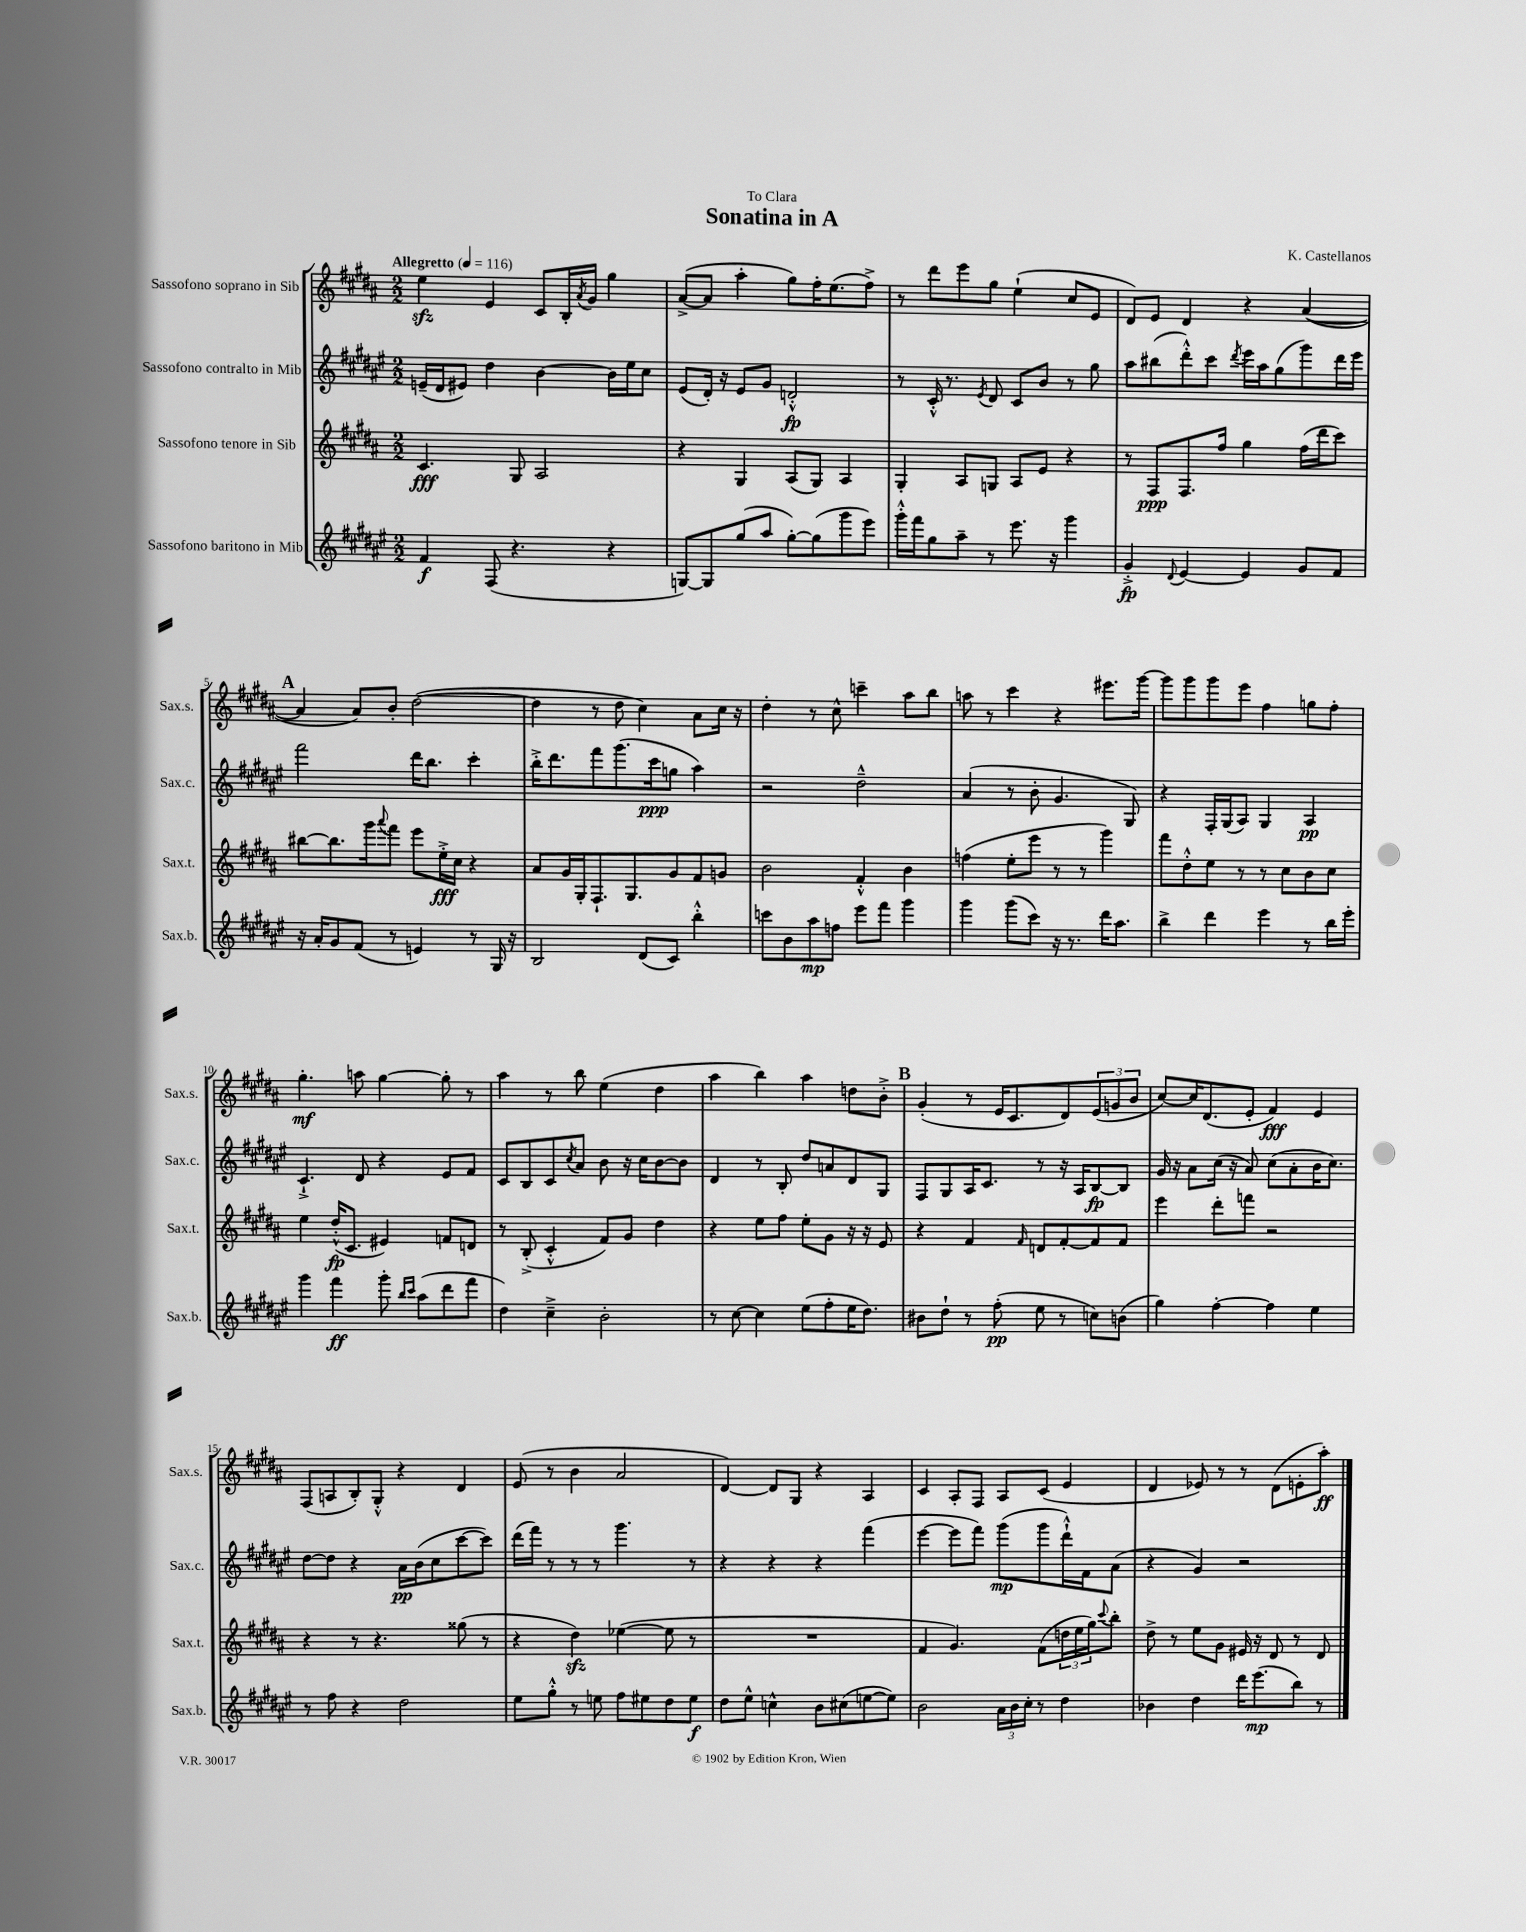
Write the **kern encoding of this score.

**kern	**kern	**kern	**kern
*staff4	*staff3	*staff2	*staff1
*clefG2	*clefG2	*clefG2	*clefG2
*k[f#c#g#d#a#e#]	*k[f#c#g#d#a#]	*k[f#c#g#d#a#e#]	*k[f#c#g#d#a#]
*M2/2	*M2/2	*M2/2	*M2/2
*MM116	*MM116	*MM116	*MM116
4f#	4.c#	(16e~	4ee
.	.	16d#	.
.	.	8e#)	.
(8F#	.	4dd#	4e
4.r	8G#	.	.
.	2A#	[4b	8c#
.	.	.	16B'
.	.	.	8qa#
.	.	.	16g#
4r	.	16b]	4gg#
.	.	16ee#	.
.	.	8cc#	.
=	=	=	=
[8G)	4r	(8e#	([8a#^
8G]	.	16d#')	8a#]
.	.	16r	.
(8gg#	4G#	8e#	4aa#'
8aa#	.	8g#	.
[8gg#')	(8A#	2d'^^	8gg#)
(8gg#]	8G#)	.	16ff#'
.	.	.	(8.ee
8ggg#	4A#	.	.
8eee#)	.	.	8ff#^)
=	=	=	=
16ggg#'^^	4G#'	8r	8r
16fff#	.	.	.
8gg#	.	16c#'^^	8ddd#
.	.	8.r	.
8aa#~	8A#	.	8eee
.	.	8qe#	.
8r	8G	8d#	8gg#
8.eee#	8A#	8c#	(4ee`
.	8e	8b	.
16r	.	.	.
4ggg#	4r	8r	8cc#
.	.	8gg#	8e
=	=	=	=
4g#'^	8r	8aa#	8d#)
.	8F#	(8bb#	8e
8qqd#	.	.	.
[4e#	8.F#	8ddd#'^^)	4d#
.	.	8ccc#	.
.	16ff#	.	.
.	.	8qddd#	.
4e#]	4gg#	16eee#	4r
.	.	16aa#	.
.	.	(8gg#	.
8g#	(16ff#	8ggg#)	([4a#
.	16ddd#	.	.
8f#	8ccc#)	16ddd#	.
.	.	16eee#	.
=	=	=	=
16r	[8bb#	2fff#	4a#]
16a#'	.	.	.
8g#	8.bb#]	.	.
(8f#	.	.	8a#)
.	16ggg#	.	.
.	8qqaaa#	.	.
8r	8fff#	.	8b'
4e)	8eee	16ddd#	([2dd#
.	.	8.bb	.
.	16ee'^	.	.
.	16cc#	.	.
8r	4r	4ccc#'	.
16G#	.	.	.
16r	.	.	.
=	=	=	=
2B	8a#	16bb'^	4dd#]
.	.	8.ddd#	.
.	16g#	.	.
.	16G#'	.	.
.	8.F#`	8fff#	8r
.	.	(8.ggg#	8dd#
.	8.G#	.	.
(8d#	.	.	4cc#)
.	.	16ccc#	.
8c#)	8g#	8gg	.
4bb'^^	8f#	4aa#)	8a#
.	8g	.	16cc#
.	.	.	16r
=	=	=	=
8ccc	2b	2r	4dd#'
8b	.	.	.
8aa#	.	.	8r
8ff	.	.	8cc#^^
8eee#	4f#'^^	2dd#~^^	4ccc~
8fff#	.	.	.
4ggg#	4b	.	8aa#
.	.	.	8bb
=	=	=	=
4ggg#	(4ff	(4a#	8aa
.	.	.	8r
(8ggg#	8ee'	8r	4ccc#
8ccc#)	8eee	8b'	.
16r	8r	4.g#	4r
8.r	.	.	.
.	8r	.	.
16ddd#	4ggg#)	.	8.eee#
8.aa#	.	.	.
.	.	8G#)	.
.	.	.	[16ggg#
=	=	=	=
4bb^	8fff#	4r	8ggg#]
.	8dd#'^^	.	8ggg#
4ddd#	8ee	16F#'	8ggg#
.	.	(16G#	.
.	8r	8A#)	8eee
4eee#	8r	4G#	4ff#
.	8cc#	.	.
8r	8b	4A#	8gg
16bb	8cc#	.	8ff#'
16eee#'	.	.	.
=	=	=	=
4ggg#	4ee	4.c#`^	4.gg#'
4fff#	(16dd#'^^	.	.
.	8.c#	.	.
.	.	8d#	8aa
8ggg#'	4e#)	4r	[4gg#
16qqbb	.	.	.
16qqccc#	.	.	.
(8aa#	.	.	.
8ddd#	8f	8e#	8gg#']
8fff#	8d	8f#	8r
=	=	=	=
4dd#)	8r	8c#	4aa#
.	(8B'^	8B	.
4cc#~^	4c#'^^	8c#	8r
.	.	8qcc#	.
.	.	8a#	8bb
2b'	8f#)	8b	(4ee
.	8g#	16r	.
.	.	16cc#	.
.	4dd#	[8b	4dd#
.	.	8b]	.
=	=	=	=
8r	4r	4d#	4aa#
[8cc#	.	.	.
4cc#]	8ee	8r	4bb)
.	8ff#	8B'	.
(8ee#	8ee'	8dd#	4aa#
8ff#'	8g#	8a	.
16ee#	16r	8d#	8dd
8.dd#)	16r	.	.
.	8e	8G#	8b'^
=	=	=	=
8b#	4r	8F#	(4g#'
8dd#`	.	8G#	.
8r	4f#	16A#	8r
.	.	8.c#	.
(8ff#'	.	.	16e
.	.	.	8.c#
.	16qqf#	.	.
8ee#	8d	8r	.
8r	[8f#'	16r	8d#)
.	.	16A#	.
8cc)	8f#]	[8B	(12e
.	.	.	12g
(8b	8f#	8B]	.
.	.	.	12b
=	=	=	=
4gg#)	4eee	16g#	[8cc#)
.	.	16r	.
.	.	8a#	16cc#]
.	.	.	(8.d#
[4ff#'	8ddd#'	(16cc#	.
.	.	16r	.
.	8fff	8a#)	8e'
4ff#]	2r	(8cc#	4f#)
.	.	8a#'	.
4ee#	.	16b	4e
.	.	8.cc#)	.
=	=	=	=
8r	4r	[8dd#	(8F#
8ff#	.	8dd#]	8A
4r	8r	4r	8B')
.	4.r	.	8G#'^^
2dd#	.	16a#	4r
.	.	(16b	.
.	.	8cc#	.
.	(8gg##	[8ccc#	4d#
.	8r	8ccc#])	.
=	=	=	=
8ee#	4r	(16ddd#	(8e
.	.	16fff#)	.
8gg#'^^	.	8r	8r
8r	4dd#)	8r	4b
8ee	.	8r	.
8ff#	([4ee-	4.ggg#	2a#
8ee#	.	.	.
8dd#	8ee-]	.	.
8ee#	8r	8r	.
=	=	=	=
8dd#	1r	4r	[4d#)
8ee#^^	.	.	.
4cc^^	.	4r	8d#]
.	.	.	8G#
8b	.	4r	4r
(8cc#	.	.	.
[8ee	.	(4fff#	4A#
8ee])	.	.	.
=	=	=	=
2b	4f#	[4eee#	4c#
.	4.g#)	8eee#]	8A#'
.	.	8fff#)	8F#
24a#	.	(8ggg#	8A#
24b	.	.	.
24cc#'	.	.	.
8r	(8f#	8ggg#	(8c#
4dd#	24dd	16ddd#`^^)	4e
.	24ee	.	.
.	.	16f#	.
.	24gg#)	.	.
.	8qqccc#	.	.
.	8bb'	(8a#	.
=	=	=	=
4b-	8dd#^	4r	4d#
.	8r	.	.
4dd#	8ee	4g#)	8e-)
.	8g#	.	8r
16ddd#	16e#	2r	8r
(8.eee#	16r	.	.
.	8d#	.	(8d#
8bb)	8r	.	8e'
8r	8d#	.	8aa#')
==	==	==	==
*-	*-	*-	*-
